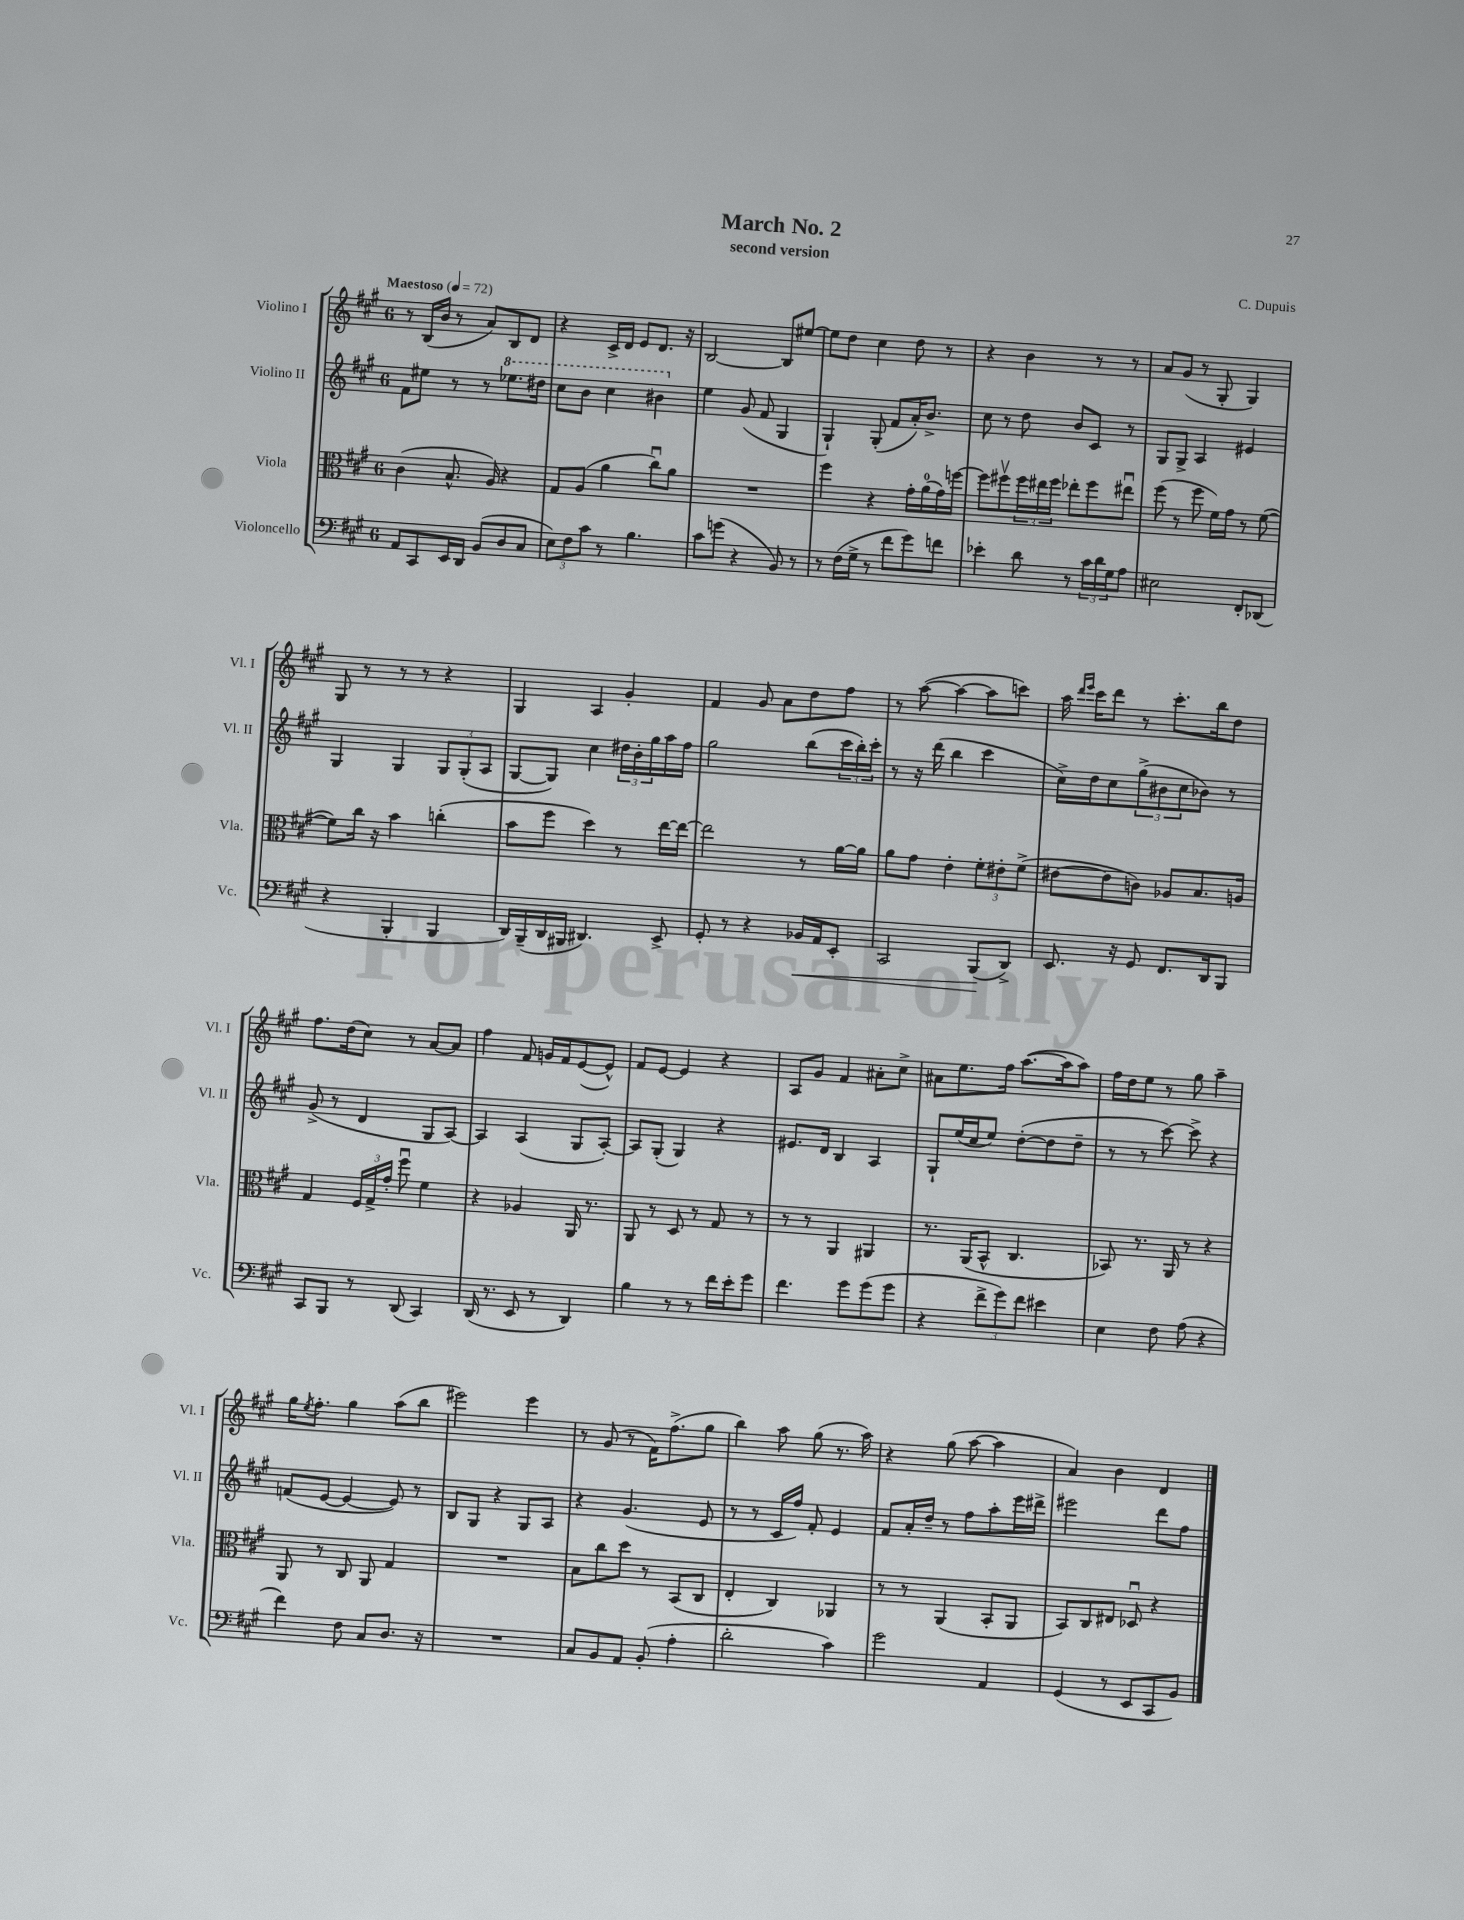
\header { title = "March No. 2" composer = "C. Dupuis" subtitle = "second version" }
<<
\new StaffGroup <<
\new Staff = "s0" \with { instrumentName = "Violino I" shortInstrumentName = "Vl. I" } {
    \clef treble \key a \major \once \override Staff.TimeSignature.style = #'single-digit \time 6/8 \tempo "Maestoso" 4 = 72
    r8 b16( b'16 r8 a'8) b8 d'8 |
    r4 cis'16-> d'16 e'8 d'8. r16 |
    b2~ b8 eis''8~ |
    eis''8 d''8 cis''4 d''8 r8 |
    r4 b'4 r8 r8 |
    a'8 gis'8( r8 gis8-. gis4) |
    gis8 r8 r8 r8 r4 |
    gis4 a4 gis'4-. |
    fis'4 gis'8 a'8 d''8 fis''8 |
    r8 a''8~( a''4~ a''8 c'''8) |
    a''16 \grace { d'''16 e'''16 } cis'''16 d'''8 r8 cis'''8.-. b''16 d''8 |
    fis''8. d''16( cis''8) r8 a'8~ a'8 |
    fis''4 fis'8 g'16 fis'16 e'8~( e'8-^) |
    fis'8 e'8~ e'4 r4 |
    a8 gis'8 fis'4 ais'8-. cis''8-> |
    ais'8 e''8. fis''16 a''8.~( a''16 a''8) |
    fis''16 d''16 e''8 r8 gis''8 a''4-- |
    gis''16 \acciaccatura { e''8 } fis''8.-. gis''4 a''8( b''8 |
    eis'''2) eis'''4 |
    r8 gis'8( r8 fis'16) fis''8.->( gis''8 |
    b''4) a''8 gis''8( r8. a''16) |
    r4 gis''8( a''8~ a''4 |
    a'4) b'4 d'4 \bar "|." |
}
\new Staff = "s1" \with { instrumentName = "Violino II" shortInstrumentName = "Vl. II" } {
    \clef treble \key a \major \once \override Staff.TimeSignature.style = #'single-digit \time 6/8
    fis'8 eis''8 r8 r8 \ottava #1 ees'''8. dis'''16 |
    cis'''8 b''8 cis'''4 bis''4 \ottava #0 |
    e''4 gis'8( fis'8 gis4 |
    gis4-!) gis8-.( fis'8 a'16-.) b'8.-> |
    cis''8 r8 d''8 b'8 cis'8 r8 |
    gis8 gis8-> a4 eis'4 |
    gis4 gis4 \tuplet 3/2 { gis8 gis8-.( a8 } |
    gis8~ gis8) cis''4 \tuplet 3/2 { dis''16 b'16-. gis''16 } a''16 fis''16 |
    gis''2 b''8( \tuplet 3/2 { cis'''16 b''16-.) cis'''16-. } |
    r8 r16 d'''16( b''4 cis'''4 |
    cis''16->) d''16 cis''8 \tuplet 3/2 { gis''8->( bis'8 cis''8 } bes'8) r8 |
    gis'8->( r8 d'4 gis8 a8~) |
    a4 a4( gis8 a8~-.) |
    a8 gis8-.( gis4) r4 |
    eis'8. d'16 b4 a4 |
    gis8-! e''16( cis''16 e''8) d''8~-.( d''8 d''8-- |
    r8 r8 cis'''8~) cis'''8-> r4 |
    f'8( e'8~ e'4~ e'8) r8 |
    b8 gis8 r4 gis8 a8 |
    r4 gis'4.( e'8 |
    r8 r8 cis'16 fis''16) fis'8-. e'4 |
    fis'8 a'16-. d''16-- r8 fis''8 a''8-. e'''16 dis'''16-> |
    eis'''2 d'''8 fis''8 \bar "|." |
}
\new Staff = "s2" \with { instrumentName = "Viola" shortInstrumentName = "Vla." } {
    \clef alto \key a \major \once \override Staff.TimeSignature.style = #'single-digit \time 6/8
    cis'4( b8.-^ a16) r4 |
    gis8 a8( a'4 cis''8\downbow) a'8 |
    R2. |
    fis''4 r4 gis'16-. a'16-0( gis'16) f''16~ |
    f''8 fis''8\upbow \tuplet 3/2 { fis''16 eis''16 fis''16 } ees''8-. fis''8 eis''8\downbow |
    fis''8( r8 fis''8 fis'16) gis'16 r8 fis'8~( |
    fis'8) cis''16 r16 b'4 c''4-.( |
    b'8 fis''8 d''4) r8 e''16~ e''16~ |
    e''2 r8 a'16~ a'16 |
    a'8 gis'8 e'4-. \tuplet 3/2 { fis'8-. eis'8-. fis'8->( } |
    eis'8~ eis'8 c'8) aes8 b8. a16 |
    gis4 \tuplet 3/2 { fis16 gis16-> gis'16-. } fis''8\downbow fis'4 |
    r4 aes4 a,16 r8. |
    a,8 r8 d8 r8 gis8 r8 |
    r8 r8 a,4 ais,4 |
    r8. a,16( b,8-^ cis4. |
    bes,8) r8. a,16 r8 r4 |
    a,8 r8 cis8 a,8 gis4 |
    R2. |
    b8 cis''8 d''8 r8 b,8( cis8 |
    e4-. cis4) aes,4 |
    r8 r8 a,4( b,8-. a,8 |
    b,8) cis8 eis8 des8\downbow r4 \bar "|." |
}
\new Staff = "s3" \with { instrumentName = "Violoncello" shortInstrumentName = "Vc." } {
    \clef bass \key a \major \once \override Staff.TimeSignature.style = #'single-digit \time 6/8
    a,8 cis,8 e,16 d,16 b,8( d8 cis8 |
    \tuplet 3/2 { e8) fis8 cis'8 } r8 b4. |
    cis'8 g'8( r4 b,8) r8 |
    r8 fis16( gis16-> r8 fis'8 gis'8) f'8 |
    ees'4-. d'8 r8 \tuplet 3/2 { cis'16 d'16 gis16 } a8 |
    eis2 fis,8-. des,8( |
    r4 b,,4-. b,,4 |
    d,16) b,,16--( d,16 bis,,16 dis,4.) e,8-> |
    gis,8-. r8 r4 bes,16\< a,16 e,8-. |
    cis,2 b,,8\!( d,8->) |
    e,8. r16 gis,8 fis,8. d,16 b,,8 |
    cis,8 b,,8 r8 d,8( cis,4) |
    d,16( r8. e,8 r8 d,4) |
    b4 r8 r8 fis'16 e'16-. gis'8 |
    fis'4. gis'8 gis'8( gis'8 |
    r4 \tuplet 3/2 { fis'8-> gis'8) fis'8 } eis'4 |
    e4 fis8 a8( r4 |
    fis'4) fis8 cis8 d8. r16 |
    R2. |
    cis8 b,8 a,8 b,8-.( a4-. |
    d'2-. cis'4) |
    gis'2 a,4 |
    gis,4( r8 e,8 cis,8 b,8) \bar "|." |
}
>>
>>
\layout { \context { \Score \remove "Bar_number_engraver" } }
